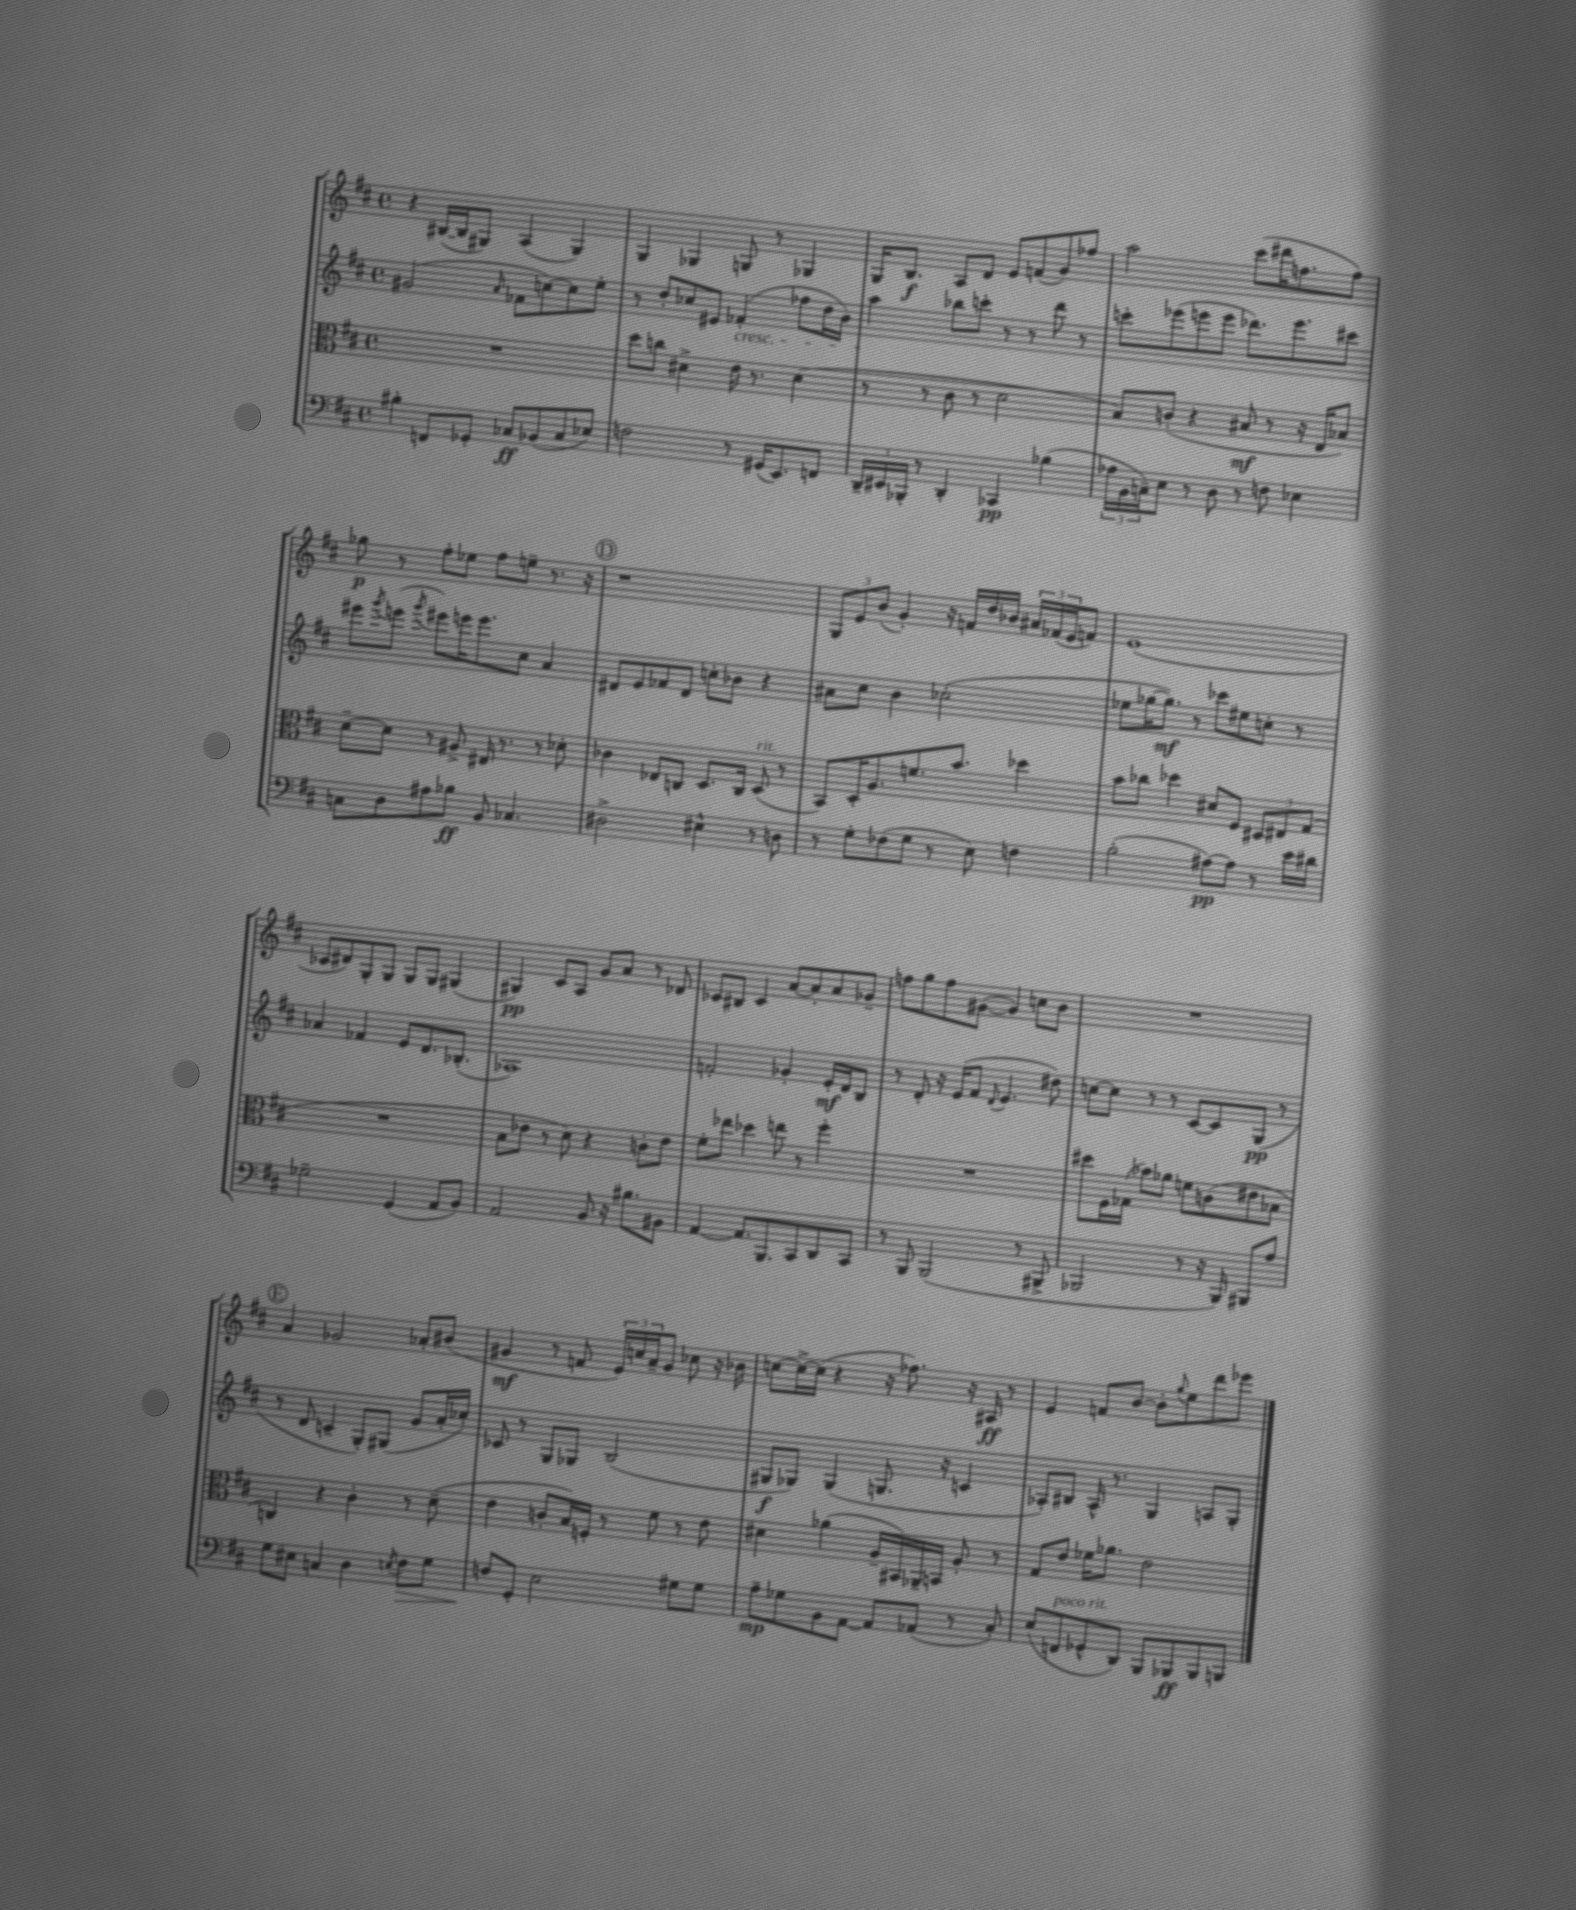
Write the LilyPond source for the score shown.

<<
\new StaffGroup <<
\new Staff = "s0" {
    \clef treble \key d \major \defaultTimeSignature \time 4/4
    r4 bis16~( bis16 gis8) a4( gis4) |
    g4 ges4 g8 r8 ges4 |
    g16 b8.\f a8 d'8 e'8 f'8( g'8) fes''8 |
    a''2 cis'''8( dis'''16 f''8. f''8) |
    ges''8\p r8 fis''8-. ees''8 fis''8 e''8-- r8. r16 |
    \mark \markup { \circle "D" } r1 |
    \tuplet 3/2 { g8 e'8 b'8( } g'4-.) r16 f'16 d''16 bes'16 \tuplet 3/2 { ais'16 fes'16( e'16 } f'8) |
    e'1( |
    ces'8 dis'8) g8-. g8 g8 g8 gis4( |
    gis4\pp) cis'8 a8 g'8 a'8 r8 des'8 |
    ces'8 bis8 ces'4 a'8~ a'8-. a'8 ges'8-- |
    f''8 g''8 f''8 gis'8~( gis'4) c''8 b'8 |
    R1 |
    \mark \markup { \circle "E" } a'4 ges'2 aes'8-. bis'8( |
    gis'4\mf r8 f'8 \tuplet 3/2 { e'16) c''16 a'16-- } gis'8 ces''8 r16 bes'16 |
    c''8~ c''16~-> c''16( r4 r16 fes''8.) r16 ais16\ff r8 |
    e'4 f'8 b'8~ b'8-. \appoggiatura { g''8 } e''8 d'''8 ees'''8 \bar "|." |
}
\new Staff = "s1" {
    \clef treble \key d \major \defaultTimeSignature \time 4/4
    gis'2( \grace { a'16 } fes'8 c''8~) c''8 e''8-. |
    r8 d''8-. ces''8 eis'8 fes'4-.\cresc( fes''8 d''16 b'16) |
    a''4\! bes''8 c'''8-. r8 r8 d'''8 r8 |
    c'''8-. ees'''8( e'''8 e'''8 des'''8.) e'''8. cis'''8 |
    eis'''8 \acciaccatura { g'''8 } e'''8( \acciaccatura { g'''8 } eis'''8) e'''16 e'''8. cis''8 a'4 |
    \mark \markup { \circle "D" } dis'8 e'8 fes'8 dis'8 c''8-. bes'8 r4 |
    ais'8 cis''8 b'4 ces''2-.( |
    ees''8 ges''16~ ges''8.\mf) r8 ces'''8 eis''8 c''8-. r8 |
    aes'4 fes'4 e'8 d'8. bes8.-.( |
    aes1) |
    f'2-. ges'4-. e'16-.\mf d'16 b8 |
    r8 d'8-. r16 e'16( fis'8 \appoggiatura { d'8 } e'4. dis''8) |
    c''8~ c''8 r8 r8 cis'8~ cis'8 g8\pp( r8 |
    \mark \markup { \circle "E" } r8 d'8 c'4-- g8-.) gis8( g'8 a'16-. ces''16-.) |
    ces'8 r8 g8 ges8 b2( |
    gis8\f ges8) ges4( g8. r16 c'4 |
    aes8-.) bis8 aes16-^ r8. g4 a8 g8-. \bar "|." |
}
\new Staff = "s2" {
    \clef alto \key d \major \defaultTimeSignature \time 4/4
    R1 |
    d''8 c''8 dis'4-> e'16 r8. dis'4( |
    r8 r8 cis'8 r8 d'2 |
    b8) c'8-.( r4 bis8\mf r8 r16 e16 bes8) |
    d'8~-- d'8 r8 ais8-> eis16 r8. r8 des'8-. |
    \mark \markup { \circle "D" } ces'4 ees8 c8 d8. c16 d8^\markup { \italic "rit." }( r8 |
    b,8) d16-. a8. f'8. b'8. des''4 |
    b'8 ces''8 des''4 dis'8 fis8 \tuplet 3/2 { dis8 eis8 g8( } |
    R1 |
    b8 ees'8 r8 d'8) r4 c'8-. ees'8 |
    fis'8-. ees''8 des''4 e''8 r8 fis''4-. |
    R1 |
    dis''8 fis16 ges16( bes'8) aes'8 f'8 c'8( eis'8 bes8 |
    \mark \markup { \circle "E" } c4) r4 cis'4-. r8 d'8--( |
    e'4 c'8-. b16) f16-. r8 fis'8 r8 e'8 |
    dis'4 aes'4( a16-- bis,16) aes,16-- b,16 a8-. r8 |
    g8 e'8 fes'16 aes'8. e'2 \bar "|." |
}
\new Staff = "s3" {
    \clef bass \key d \major \defaultTimeSignature \time 4/4
    bis4-. f,8 ges,8-. ces8\ff bes,8( ces8 ees8) |
    f2 r8 gis,16( e,8.) f,8 |
    \tuplet 3/2 { d,16-- eis,16 bes,,16-. } r8 d,4-. ces,4\pp bes4( |
    \tuplet 3/2 { aes16 b,16 c16--) } e8 r8 d8 r8 f8 ees4 |
    c8 d8 ais8 bes8\ff b,8 ces4. |
    \mark \markup { \circle "D" } dis2-> eis4-^ r8 d8 |
    r8 g8-. fes8( g8 r8 e8) f4 |
    b2-.( ais8~\pp) ais8 r8 e'16 dis'16 |
    ges2-- g,4( a,8 b,8) |
    a,2 b,8 r16 bis8. bis,8 |
    a,4~ a,8. b,,8. cis,8 d,8 cis,8 |
    r8 b,,8 b,,2( r8 bis,,8-> |
    bes,,2 r8 r16 bes,,16) bis,,8 a8 |
    \mark \markup { \circle "E" } g8 eis8 c4 d4 \acciaccatura { e8 } fis8\> g8 |
    f8\! g,8-. e2 gis8 gis8 |
    a8--\mp ges8 b,8 a,8~ a,8 aes,8( r8 cis8-.) |
    e8( f,8^\markup { \italic "poco rit." } ges,8-^ d,8) b,,8 bes,,8\ff bes,,8 b,,8 \bar "|." |
}
>>
>>
\layout { \context { \Score \remove "Bar_number_engraver" } }
